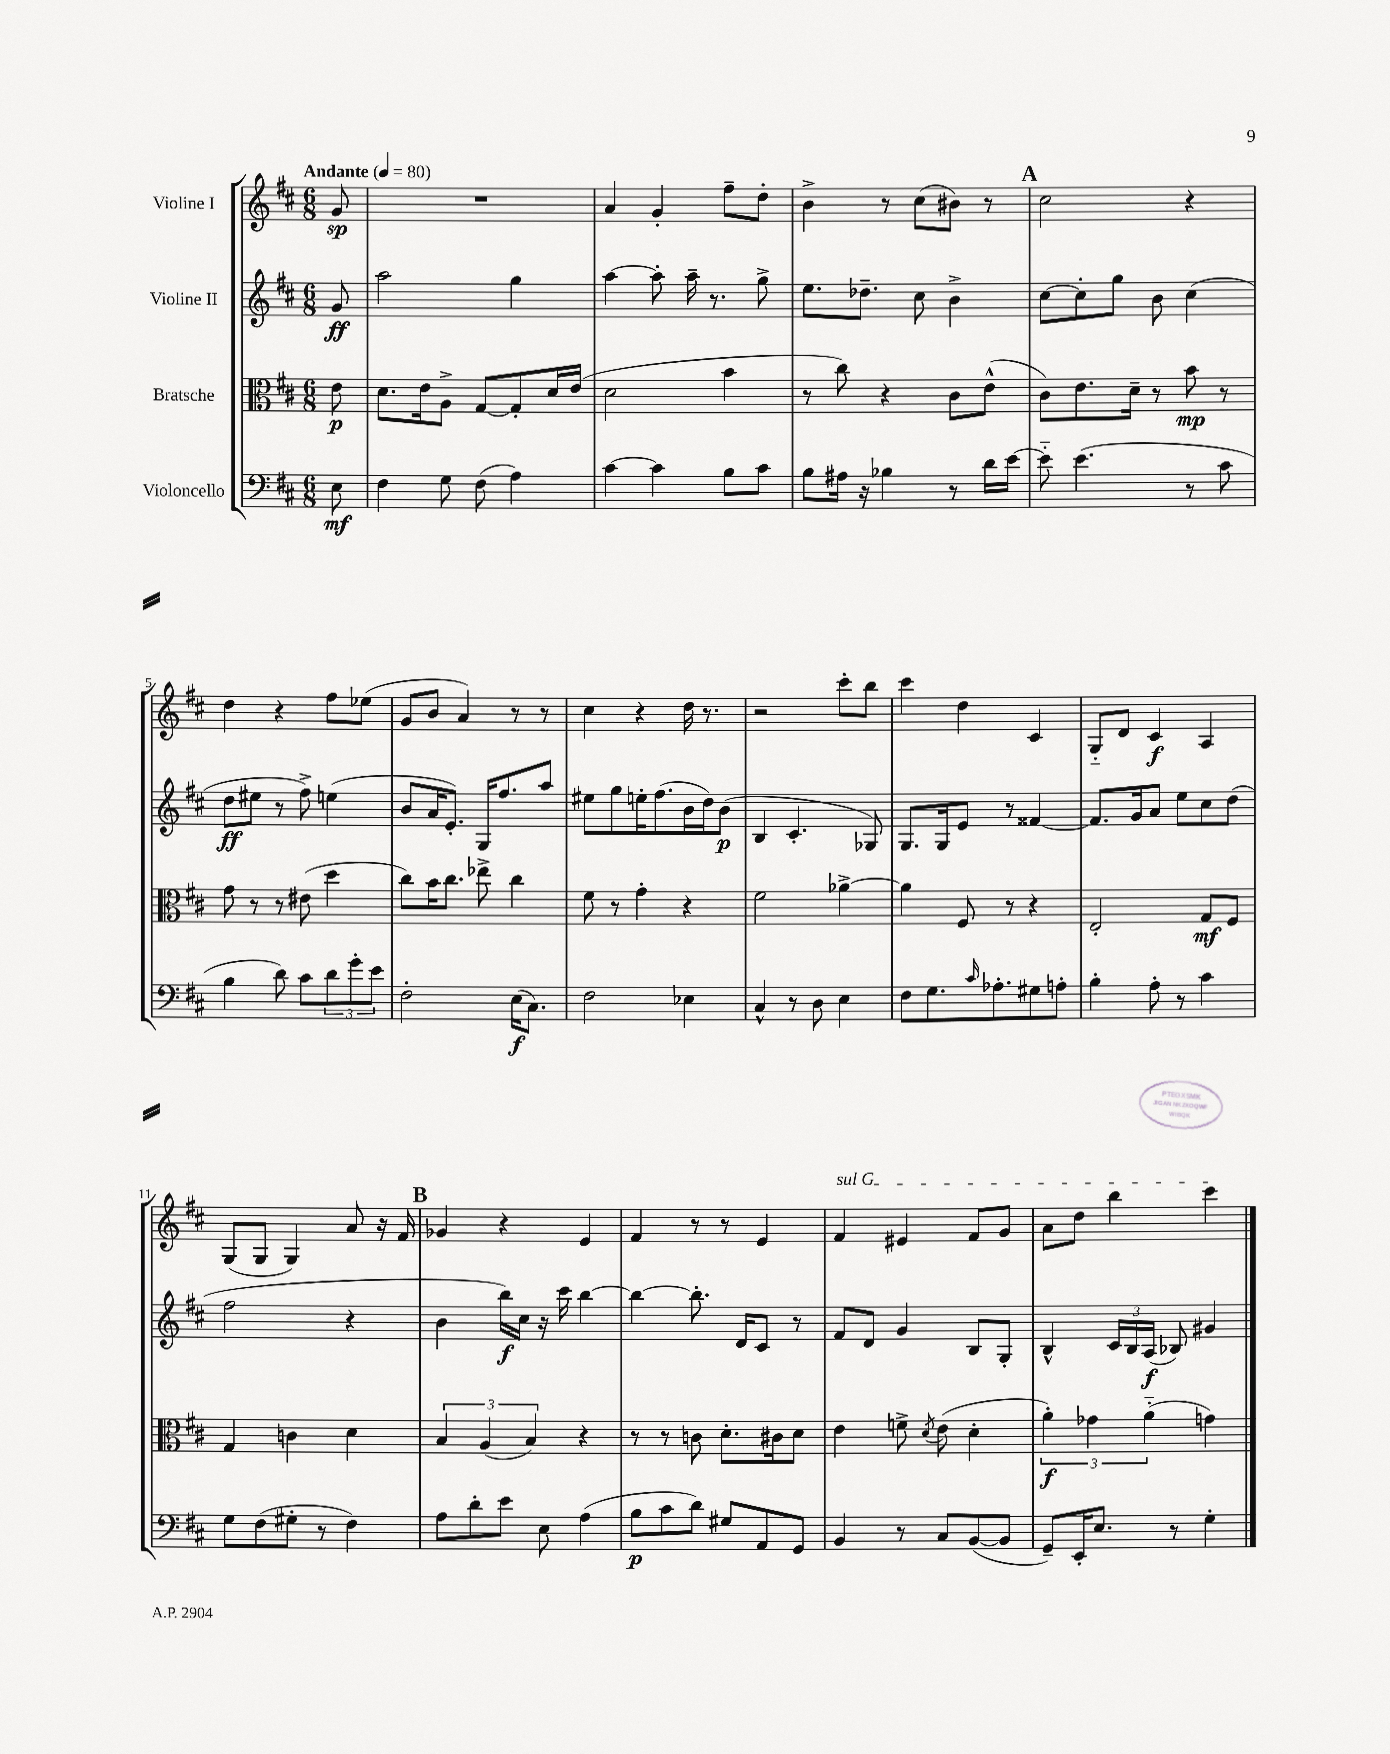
<<
\new StaffGroup <<
\new Staff = "s0" \with { instrumentName = "Violine I" } {
    \clef treble \key d \major \numericTimeSignature \time 6/8 \partial 8 \tempo "Andante" 4 = 80
    g'8\sp |
    R2. |
    a'4 g'4-. fis''8-- d''8-. |
    b'4-> r8 cis''8( bis'8) r8 |
    \mark \markup { \bold "A" } cis''2 r4 |
    d''4 r4 fis''8 ees''8( |
    g'8 b'8 a'4) r8 r8 |
    cis''4 r4 d''16 r8. |
    r2 cis'''8-. b''8 |
    cis'''4 d''4 cis'4 |
    g8-_ d'8 cis'4\f a4 |
    g8( g8 g4) a'8 r16 fis'16 |
    \mark \markup { \bold "B" } ges'4 r4 e'4 |
    fis'4 r8 r8 e'4 |
    \once \override TextSpanner.bound-details.left.text = \markup { \italic "sul G" } fis'4\startTextSpan eis'4 fis'8 g'8 |
    a'8 d''8 b''4 cis'''4\stopTextSpan \bar "|." |
}
\new Staff = "s1" \with { instrumentName = "Violine II" } {
    \clef treble \key d \major \numericTimeSignature \time 6/8 \partial 8
    g'8\ff |
    a''2 g''4 |
    a''4~ a''8-. a''16-- r8. g''8-> |
    e''8. des''8.-- cis''8 b'4-> |
    \mark \markup { \bold "A" } cis''8~ cis''8-. g''8 b'8 cis''4( |
    d''8\ff eis''8 r8 fis''8->) e''4( |
    b'8 a'16 e'8.-.) g16 fis''8. a''8 |
    eis''8 g''8 e''16-. fis''8.( b'16 d''16) b'8\p( |
    b4 cis'4.-. ges8) |
    g8. g16 e'8 r8 fisis'4~ |
    fisis'8. g'16 a'8 e''8 cis''8 d''8( |
    fis''2 r4 |
    \mark \markup { \bold "B" } b'4 b''16\f) cis''16 r16 cis'''16 b''4~ |
    b''4~ b''8.-. d'16 cis'8 r8 |
    fis'8 d'8 g'4 b8 g8-. |
    b4-^ \tuplet 3/2 { cis'16 b16 a16\f( } bes8) gis'4 \bar "|." |
}
\new Staff = "s2" \with { instrumentName = "Bratsche" } {
    \clef alto \key d \major \numericTimeSignature \time 6/8 \partial 8
    e'8\p |
    d'8. e'16 a8-> g8~ g8-. d'16 e'16( |
    d'2 b'4 |
    r8 cis''8) r4 cis'8 e'8-^( |
    \mark \markup { \bold "A" } cis'8) e'8. d'16-- r8 b'8\mp r8 |
    g'8 r8 r8 eis'8( d''4 |
    cis''8) b'16 cis''8. ees''8-> cis''4 |
    fis'8 r8 g'4-. r4 |
    fis'2 aes'4~-> |
    aes'4 fis8 r8 r4 |
    e2-. g8\mf fis8 |
    g4 c'4 d'4 |
    \mark \markup { \bold "B" } \tuplet 3/2 { b4 a4( b4) } r4 |
    r8 r8 c'8 d'8.-. cis'16 d'8 |
    e'4 f'8-> \acciaccatura { d'8 } e'8( d'4-. |
    \tuplet 3/2 { a'4-.\f) ges'4 a'4-_( } g'4) \bar "|." |
}
\new Staff = "s3" \with { instrumentName = "Violoncello" } {
    \clef bass \key d \major \numericTimeSignature \time 6/8 \partial 8
    e8\mf |
    fis4 g8 fis8( a4) |
    cis'4~ cis'4 b8 cis'8 |
    b8 ais16 r16 bes4 r8 d'16 e'16~ |
    \mark \markup { \bold "A" } e'8-_ e'4.( r8 cis'8 |
    b4 d'8) cis'8 \tuplet 3/2 { d'8 g'8-. e'8 } |
    fis2-. e16\f( cis8.) |
    fis2 ees4 |
    cis4-^ r8 d8 e4 |
    fis8 g8. \grace { cis'16 } aes8.-. gis8 a8-. |
    b4-. a8-. r8 cis'4 |
    g8 fis8( gis8-. r8 fis4) |
    \mark \markup { \bold "B" } a8 d'8-. e'8 e8 a4( |
    b8\p cis'8 d'8) gis8 a,8 g,8 |
    b,4 r8 cis8 b,8~( b,8 |
    g,8--) e,16-. e8. r8 g4-. \bar "|." |
}
>>
>>
